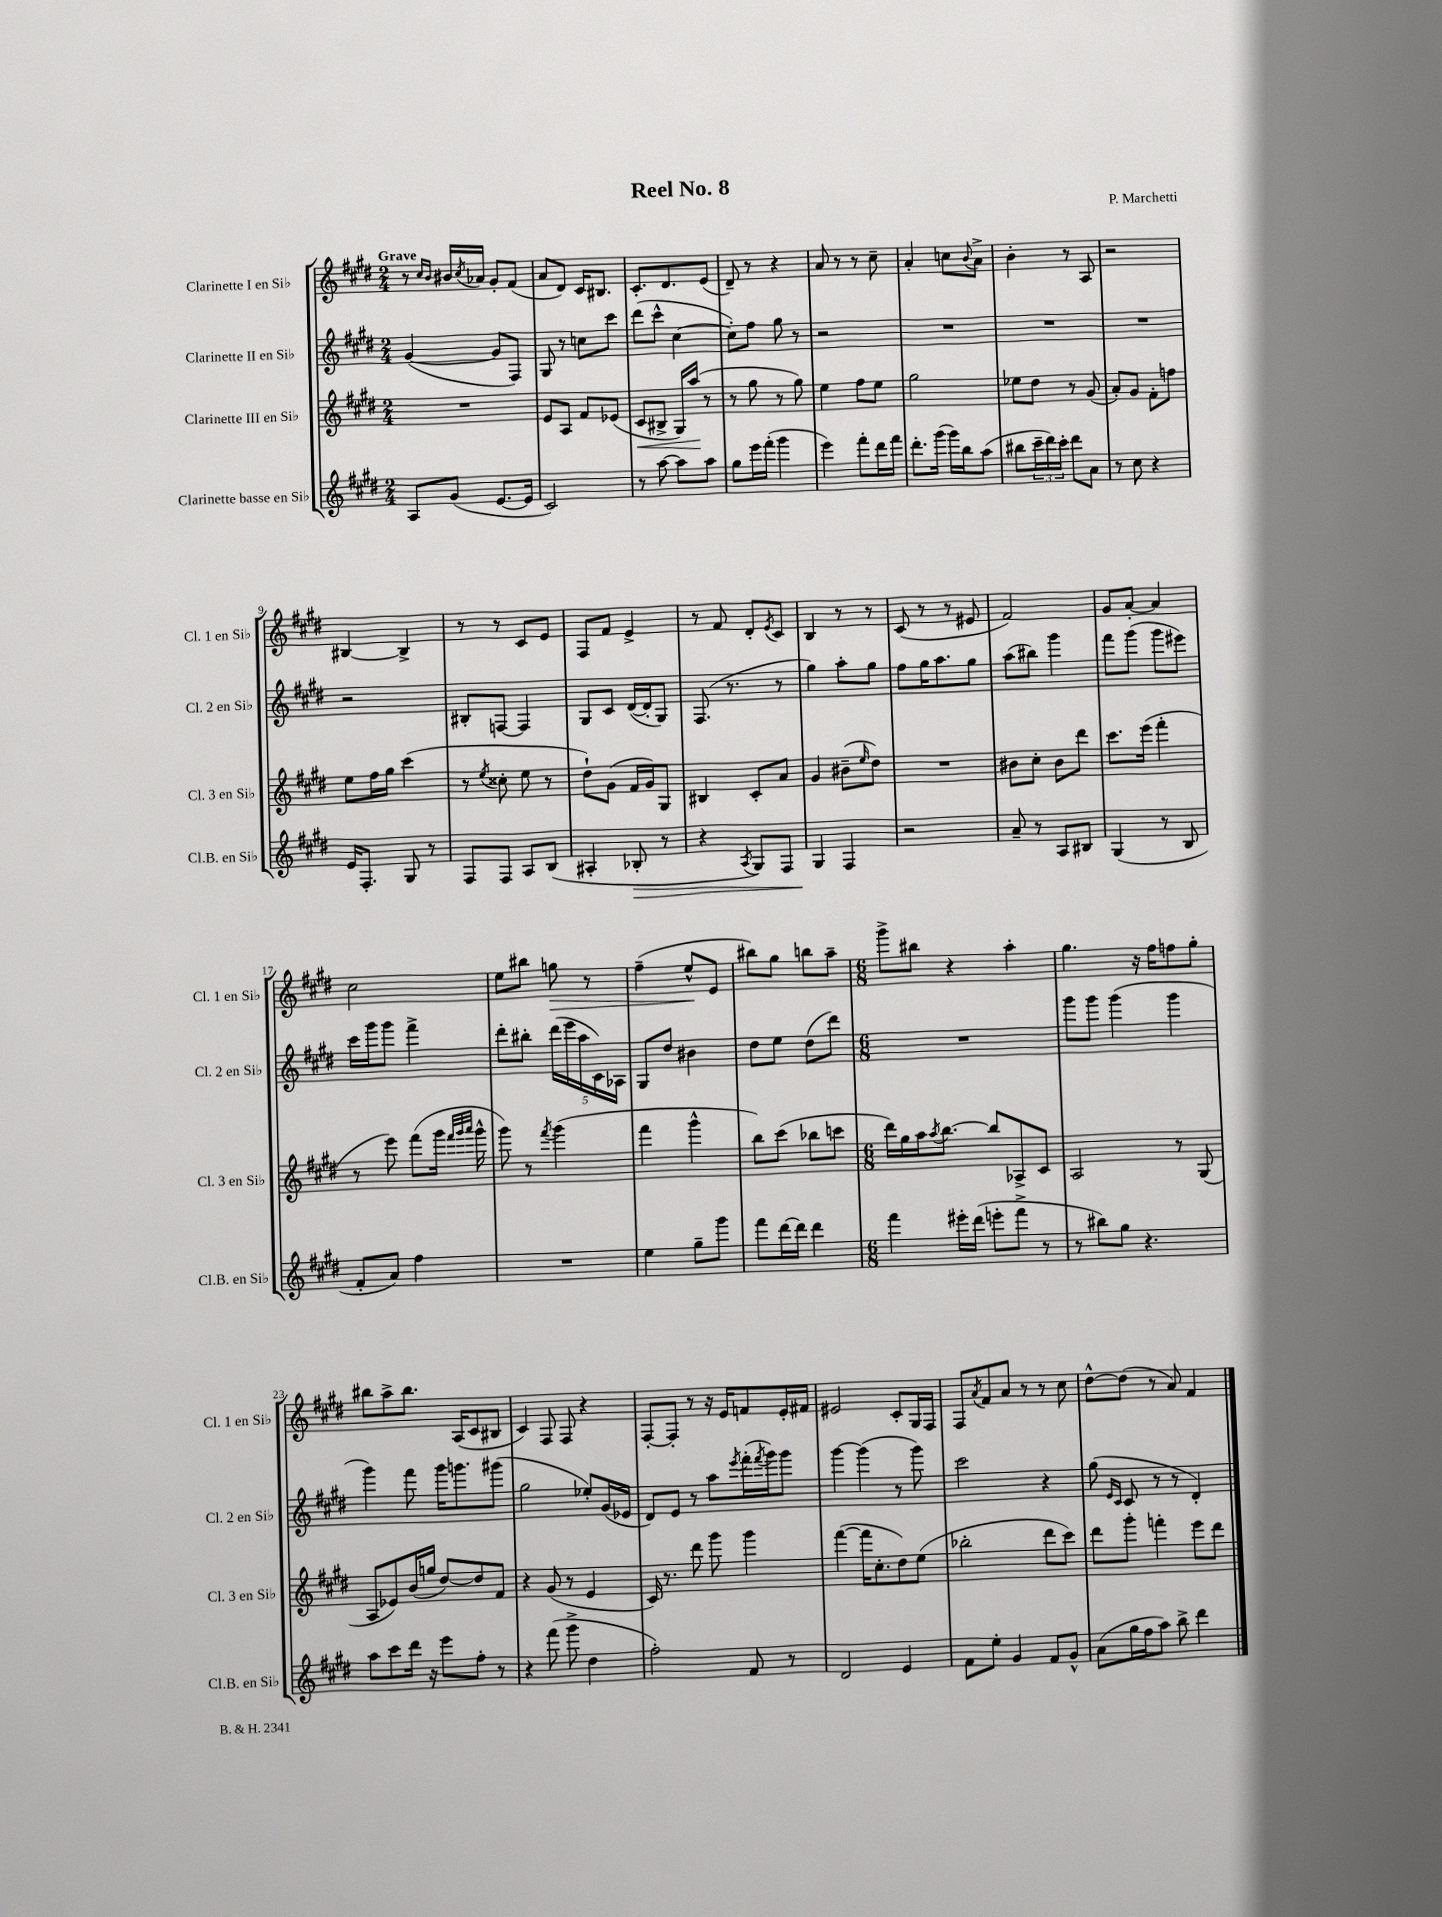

**kern	**dynam	**kern	**dynam	**kern	**kern	**dynam
*part4	*part4	*part3	*part3	*part2	*part1	*part1
*staff4	*staff4	*staff3	*staff3	*staff2	*staff1	*staff1
*I"Clarinette basse en Si♭	*	*I"Clarinette III en Si♭	*	*I"Clarinette II en Si♭	*I"Clarinette I en Si♭	*
*I'Cl.B. en Si♭	*	*I'Cl. 3 en Si♭	*	*I'Cl. 2 en Si♭	*I'Cl. 1 en Si♭	*
*clefG2	*	*clefG2	*	*clefG2	*clefG2	*
*k[f#c#g#d#]	*	*k[f#c#g#d#]	*	*k[f#c#g#d#]	*k[f#c#g#d#]	*
*M2/4	*	*M2/4	*	*M2/4	*M2/4	*
=1	=1	=1	=1	=1	=1	=1
!	!	!	!	!	!LO:TX:a:B:t=Grave	!
8A/L	.	2r	.	([4g#/	8r	.
.	.	.	.	.	16qqcc#/LL	.
.	.	.	.	.	16qqb/JJ	.
(8g#/J	.	.	.	.	16b#X/LL	.
.	.	.	.	.	8qcc#/	.
.	.	.	.	.	16a-X/JJ	.
[8.e/L	.	.	.	8g#/L]	8g#'/L	.
.	.	.	.	8F#/J)	(8f#/J	.
16e/Jk]	.	.	.	.	.	.
=2	=2	=2	=2	=2	=2	=2
2c#/)	.	8e/L	.	8G#/	8a/L	.
.	.	8A/J	.	8r	8d#/J)	.
.	.	8f#/L	.	8ccn\L	16c#/KL	.
.	.	.	.	.	8.B#X/J	.
.	.	(8e-X/J	.	8ccc#\J	.	.
=3	=3	=3	=3	=3	=3	=3
!	!	!	!LO:HP:b	!	!	!
8r	.	8c#/L	<	(8ddd#\L	8.c#'/L	.
[8aa\	.	8B#X^/J	.	8ccc#^^\J	.	.
.	.	.	.	.	8.d#/	.
8aa\L]	.	16G#/LL)	.	[4cc#\	.	.
.	.	(16aa/JJ	.	.	.	.
8aa\J	.	8r	[	.	(8e/J	.
=4	=4	=4	=4	=4	=4	=4
8gg#\L	.	8r	.	8cc#'\L])	8d#~/)	.
16eee\L	.	8gg#\	.	8ff#\J	8r	.
(16fff#'\JJ	.	.	.	.	.	.
4ggg#\	.	8r	.	8gg#\	4r	.
.	.	8gg#\)	.	8r	.	.
=5	=5	=5	=5	=5	=5	=5
4eee\)	.	4ee\	.	2r	8a/	.
.	.	.	.	.	8r	.
8fff#'\L	.	8ff#\L	.	.	8r	.
16ddd#\L	.	8ee\J	.	.	8cc#~\	.
16fff#\JJ	.	.	.	.	.	.
=6	=6	=6	=6	=6	=6	=6
8.ddd#'\L	.	2gg#\	.	2r	4a'/	.
(16ggg#\Jk	.	.	.	.	.	.
16ggg#\LL)	.	.	.	.	8ccn\L	.
16bb\J	.	.	.	.	.	.
.	.	.	.	.	8qqb/	.
(8aa\J	.	.	.	.	8a^\J	.
=7	=7	=7	=7	=7	=7	=7
8bb#X\L	.	8ee-X\L	.	2r	4b'\	.
24ccc#~\L	.	8dd#\J	.	.	.	.
24ddd#\)	.	.	.	.	.	.
24ccc#'\JJ	.	.	.	.	.	.
8ddd#\L	.	8r	.	.	8r	.
8a\J	.	(8g#/	.	.	8A/	.
=8	=8	=8	=8	=8	=8	=8
8r	.	8a'/L)	.	2r	2r	.
8cc#\	.	8g#/J	.	.	.	.
4r	.	8f#'\L	.	.	.	.
.	.	8ffn\J	.	.	.	.
!!LO:LB:g=z
=9	=9	=9	=9	=9	=9	=9
16e/KL	.	8ee\L	.	2r	[4B#X/	.
8.F#'/J	.	.	.	.	.	.
.	.	16ff#\L	.	.	.	.
.	.	16gg#\JJ	.	.	.	.
8G#/	.	(4ccc#\	.	.	4B#^/]	.
8r	.	.	.	.	.	.
=10	=10	=10	=10	=10	=10	=10
8F#/L	.	8r	.	8B#X'/L	8r	.
.	.	8qee/	.	.	.	.
8F#/J	.	8cc##X'\	.	[8Fn/J	8r	.
8A/L	.	8ee\	.	4F/]	8c#/L	.
(8B/J	.	8r	.	.	8e/J	.
=11	=11	=11	=11	=11	=11	=11
4A#X'/	.	8dd#`\L)	.	8G#/L	8F#/L	.
.	.	(8g#\J	.	8c#/J	8f#/J	.
!	!LO:HP:b	!	!	!	!	!
8B-X'/	>	16f#/LL	.	([16d#/LL	4e^/	.
.	.	16g#/J)	.	16d#'/J]	.	.
8r	.	8G#/J	.	8G#/J)	.	.
=12	=12	=12	=12	=12	=12	=12
4r	.	4B#X/	.	(8.F#/	8r	.
.	.	.	.	.	8f#/	.
.	.	.	.	8.r	.	.
8qA/	.	.	.	.	.	.
8G#/L)	.	8c#'/L	.	.	8d#'/L	.
.	.	.	.	.	8qe/	.
8F#/J	.	8a/J	.	8r	8c#/J	.
=13	=13	=13	=13	=13	=13	=13
4G#/	.	4g#/	.	4gg#\)	4B/	.
4F#/	]	(8b#X~\L	.	8aa'\L	8r	.
.	.	16qqee/	.	.	.	.
.	.	8dd#\J)	.	8gg#\J	8r	.
=14	=14	=14	=14	=14	=14	=14
2r	.	2r	.	8ff#\L	(8c#/	.
.	.	.	.	16gg#\K	8r	.
.	.	.	.	8.aa\	.	.
.	.	.	.	.	8r	.
.	.	.	.	8gg#\J	8e#X/	.
=15	=15	=15	=15	=15	=15	=15
8a~/	.	8b#X\L	.	(8aa\L	2f#/)	.
8r	.	8cc#'\J	.	8bb#X\J)	.	.
8A/L	.	8b#\L	.	4ggg#\	.	.
8B#X/J	.	8ddd#\J	.	.	.	.
=16	=16	=16	=16	=16	=16	=16
(4G#/	.	8.ccc#\L	.	8fff#\L	8g#/L	.
.	.	.	.	(8ggg#\J	[8a'/J	.
.	.	(16eee\Jk	.	.	.	.
8r	.	4fff#'\	.	8ggg#\L	4a/]	.
8B/	.	.	.	8eee#X\J)	.	.
!!LO:LB:g=z
=17	=17	=17	=17	=17	=17	=17
8f#'/L	.	8r	.	16ccc#\LL	2cc#\	.
.	.	.	.	16ggg#\J	.	.
8a/J)	.	8eee\)	.	8ggg#\J	.	.
4ff#\	.	(8fff#\L	.	4fff#^\	.	.
.	.	16ggg#\Jk	.	.	.	.
.	.	32qqfff#/LLL	.	.	.	.
.	.	32qqggg#/	.	.	.	.
.	.	32qqaaa/JJJ	.	.	.	.
.	.	16ggg#^^\	.	.	.	.
=18	=18	=18	=18	=18	=18	=18
2r	.	8ggg#\)	.	8ddd#'\L	8ee\L	.
.	.	8r	.	8bb#X'\J	8bb#X\J	.
.	.	8qfff#/	.	.	.	.
!	!	!	!	!	!	!LO:HP:b
.	.	(4ggg#\	.	(20ddd#\LL	8ggn\	>
.	.	.	.	20eee\	.	.
.	.	.	.	20aa\	.	.
.	.	.	.	.	8r	.
.	.	.	.	20c#\)	.	.
.	.	.	.	20A-X\JJ	.	.
=19	=19	=19	=19	=19	=19	=19
4ee\	.	4fff#\	.	8G#/L	(4ff#~\	.
.	.	.	.	8dd#/J	.	.
8gg#~\L	.	4ggg#^^\	.	4b#X\	8ee^^/L	.
8ggg#\J	.	.	.	.	8e/J	]
=20	=20	=20	=20	=20	=20	=20
8fff#\L	.	8bb\L)	.	8dd#\L	8bb#X\L)	.
[16ddd#\L	.	(8ccc#\J	.	8ee\J	8gg#\J	.
16ddd#\JJ]	.	.	.	.	.	.
4ddd#\	.	8bb-X\L	.	(8dd#\L	8bbn\L	.
.	.	8cccn\J	.	8ddd#\J)	8aa~\J	.
=21	=21	=21	=21	=21	=21	=21
*M6/8	*	*M6/8	*	*M6/8	*M6/8	*
4fff#\	.	16ddd#\LL)	.	2.r	8ggg#^\L	.
.	.	16gg#\	.	.	.	.
.	.	16aa\J	.	.	8bb#X\J	.
.	.	8qaa/	.	.	.	.
.	.	[8.bb\J	.	.	.	.
16eee#X'\LL	.	.	.	.	4r	.
(16ddd#\JJ	.	.	.	.	.	.
8eeen'\L	.	8bb/L]	.	.	.	.
8fff#^\J	.	8A-X^/	.	.	4aa'\	.
8r	.	8c#/J	.	.	.	.
=22	=22	=22	=22	=22	=22	=22
8r	.	2A/	.	8ggg#\L	4.gg#\	.
8bb#X\L)	.	.	.	8ggg#\J	.	.
8gg#\J	.	.	.	(4ggg#\	.	.
4.r	.	.	.	.	16r	.
.	.	.	.	.	16ff#\KL	.
.	.	8r	.	4ggg#\	8ffn\	.
.	.	(8G#/	.	.	8gg#'\J	.
!!LO:LB:g=z
=23	=23	=23	=23	=23	=23	=23
8aa\L	.	8A/L	.	4ggg#\)	8bb#X\L	.
8ccc#\	.	8e-X/)	.	.	8aa^\	.
16ddd#\Jk	.	(16b/L	.	8fff#\	8.bb#\J	.
16r	.	16ggn/JJ	.	.	.	.
8eee\L	.	[8dd#/L)	.	16ggg#\KL	.	.
.	.	.	.	8.gggn\	(16A/KL	.
8ff#'\J	.	8dd#/]	.	.	8c#/	.
8r	.	8f#/J	.	(8ggg#X\J	8B#X/J	.
=24	=24	=24	=24	=24	=24	=24
4r	.	4r	.	2gg#\	4c#/)	.
(8fff#\	.	(8g#/	.	.	8F#/	.
8ggg#^\	.	8r	.	.	8F#/	.
4dd#\	.	4e/	.	8ee-X'/L)	4r	.
.	.	.	.	(16g#/L	.	.
.	.	.	.	16e-X/JJ	.	.
=25	=25	=25	=25	=25	=25	=25
2ff#'\)	.	16c#/)	.	8d#/L)	[8F#'/L	.
.	.	8.r	.	.	.	.
.	.	.	.	8e/J	8F#'/J]	.
.	.	8ddd#\	.	8r	8r	.
.	.	8ggg#\	.	8aa\L	16r	.
.	.	.	.	.	16e/KL	.
.	.	.	.	8qeee/	.	.
8f#/	.	4ggg#\	.	(16fff#'\L	8fn/	.
.	.	.	.	8qfff#/	.	.
.	.	.	.	16ggg#\J)	.	.
8r	.	.	.	8ggg#\J	16e'/L	.
.	.	.	.	.	16f#X/JJ	.
=26	=26	=26	=26	=26	=26	=26
2d#/	.	([4fff#\	.	[4ggg#\	2e#X/	.
.	.	16fff#\KL]	.	(4ggg#\]	.	.
.	.	8.cc#'\	.	.	.	.
4e/	.	8dd#\)	.	8r	8c#'/L	.
.	.	(8ee\J	.	8ggg#\)	16G#/L	.
.	.	.	.	.	16F#/JJ	.
=27	=27	=27	=27	=27	=27	=27
8f#\L	.	2bb-X'\	.	2ccc#\	8F#/L	.
.	.	.	.	.	8qa/	.
8ee'\J	.	.	.	.	8f#/	.
4g#/	.	.	.	.	8a/J	.
.	.	.	.	.	8r	.
8f#/L	.	8ddd#\L	.	4r	8r	.
8g#^^/J	.	8ccc#\J)	.	.	8cc#\	.
=28	=28	=28	=28	=28	=28	=28
(8a\L	.	8ddd#\L	.	(8gg#\	[8dd#^^\L	.
.	.	.	.	16qqe/LL	.	.
.	.	.	.	16qqc#/JJ	.	.
16gg#\L	.	8ggg#'\J	.	8c#/	(8dd#\J]	.
16ff#\J	.	.	.	.	.	.
8aa\J)	.	4fffn'\	.	8r	8r	.
8bb^\	.	.	.	8r	8a/)	.
4ddd#\	.	8eee\L	.	4d#'/)	4f#/	.
.	.	8ddd#\J	.	.	.	.
==	==	==	==	==	==	==
*-	*-	*-	*-	*-	*-	*-
